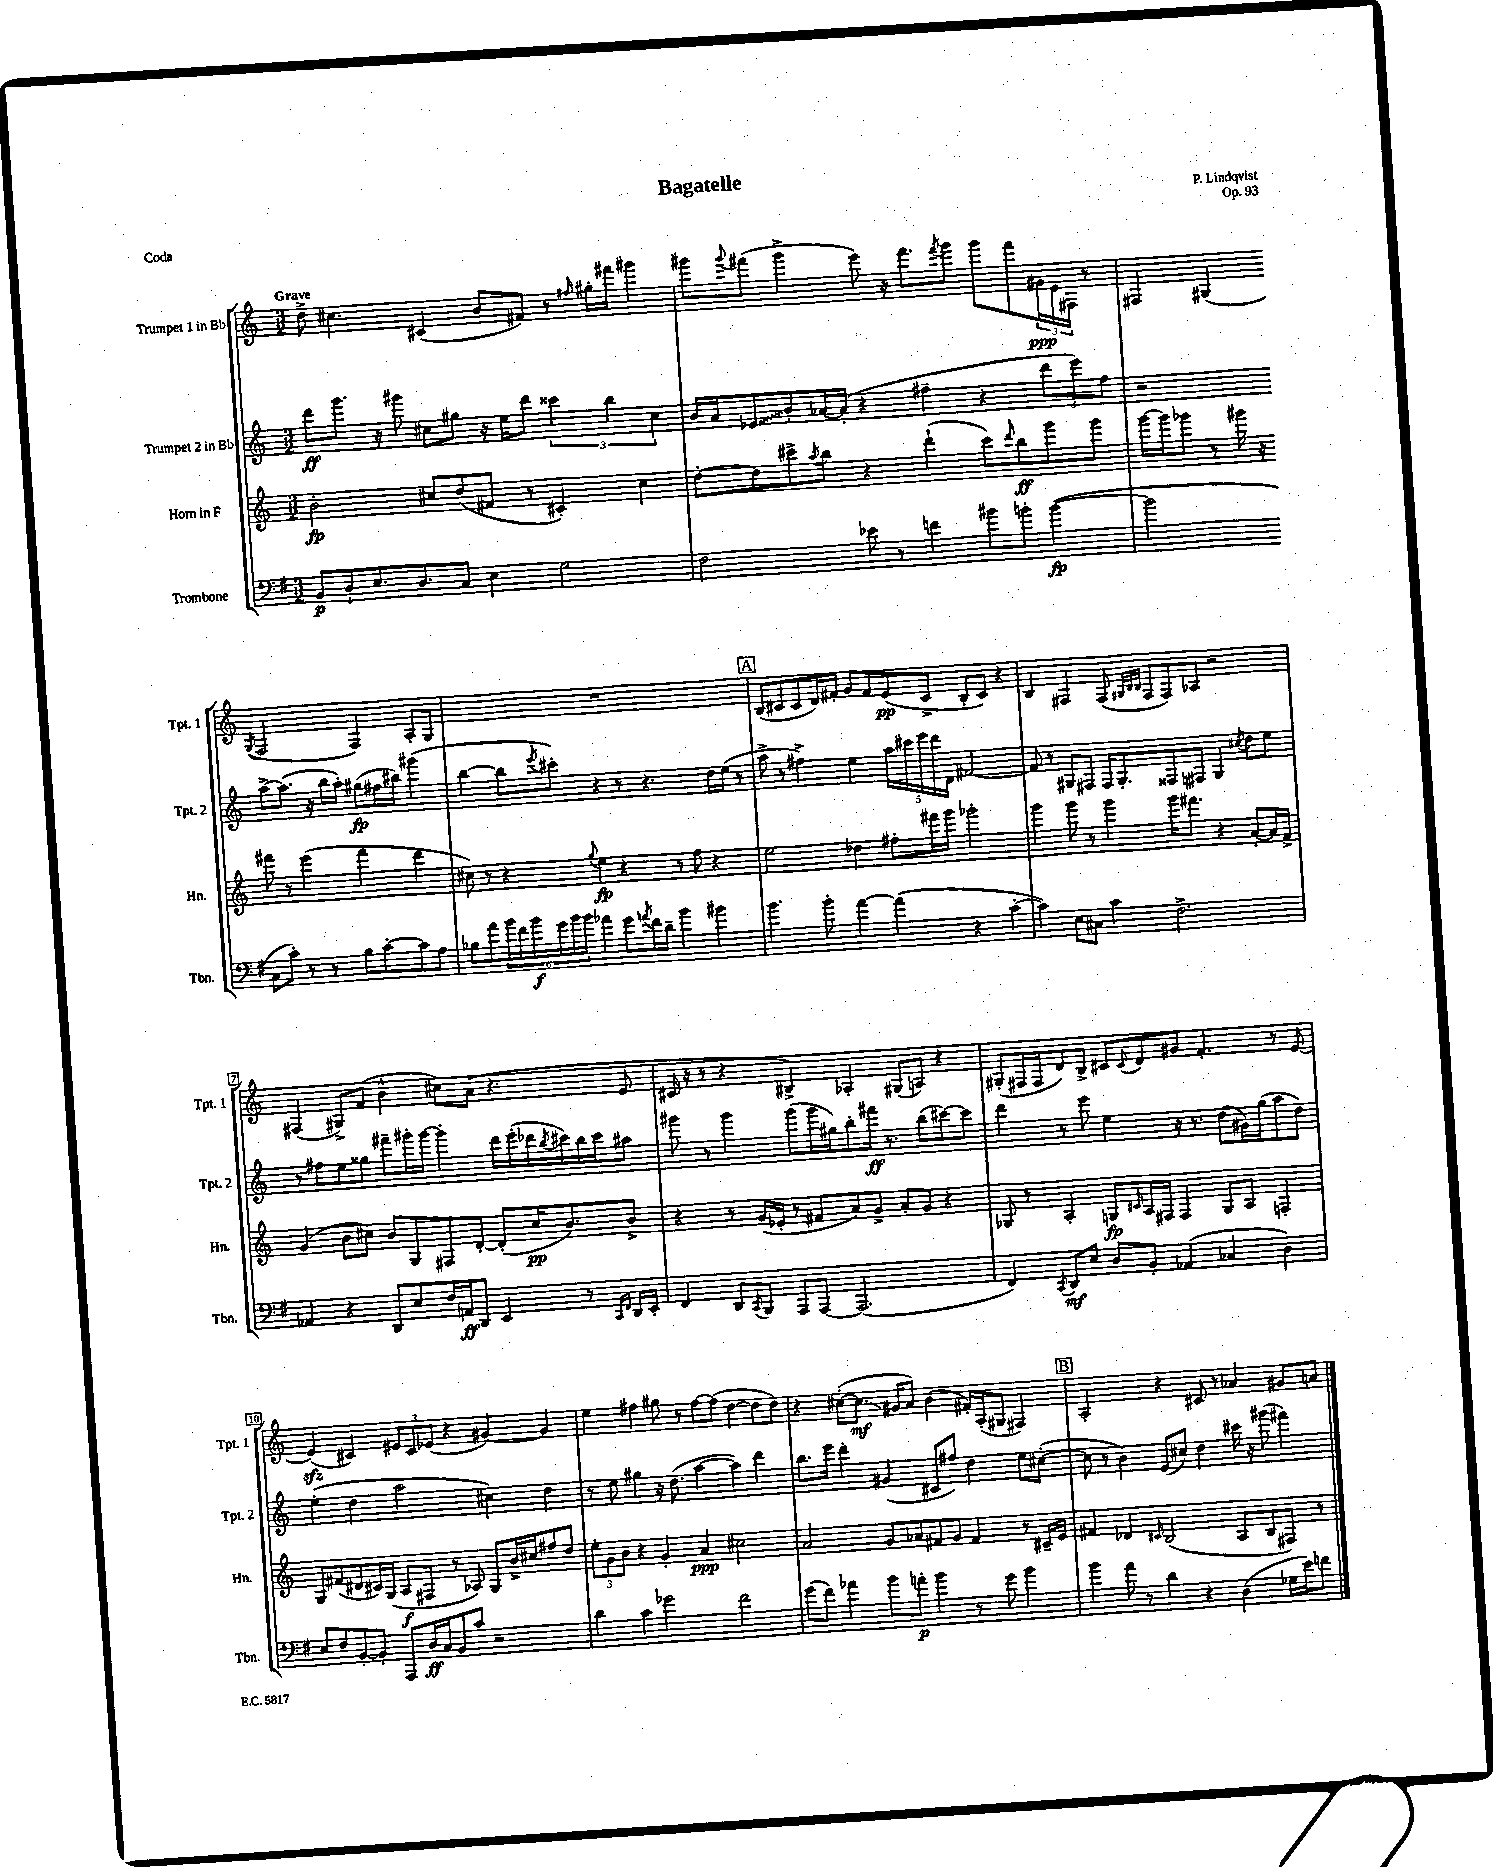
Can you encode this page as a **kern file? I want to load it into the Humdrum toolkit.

**kern	**kern	**kern	**kern
*staff4	*staff3	*staff2	*staff1
*clefF4	*clefG2	*clefG2	*clefG2
*k[f#]	*k[]	*k[]	*k[]
*M3/2	*M3/2	*M3/2	*M3/2
8BB/L	2b'\	8ddd\L	8dd^\
8D`/	.	8.ggg\J	4.cc#\
8.E/	.	.	.
.	.	16r	.
.	.	8ggg#\	.
8.D/	.	.	.
.	8cc#/L	8cc#\L	(4c#/
8C/J	(8dd/	8gg#\J	.
4E\	8f#/J	16r	8b/L
.	.	16ee\LK	.
.	8r	8ddd\J	8f#/J)
2G\	4c#'/)	6ccc##\	8r
.	.	.	16qqff#/
.	.	.	16gg#'\LL
.	.	6bb\	.
.	.	.	16fff#\JJ
.	4cc#\	.	4ggg#\
.	.	6cc#\	.
=	=	=	=
2F#\	[8dd'\L	16b/LL	8ggg#\L
.	.	16a/J	.
.	.	.	8qqggg#/
.	8dd\]	8e-/	(8fff#\J
.	8ccc#^\	8b'/	4ggg#^\
.	8qaa/	.	.
.	8bb\J	[16a-/L	.
.	.	(16a-'/]JJ	.
8e-\	4r	4r	8eee\)
8r	.	.	16r
.	.	.	8.fff#\L
4f\	(4ddd`\	4ff#~\	.
.	.	.	8qfff#/
.	.	.	8ggg#\J
8b#\L	8ccc#\L)	4r	8ggg#\L
.	16qqddd/	.	.
8b'\J	8bb\	.	8fff#\
([4b\	8ggg\	12ddd\L	24g#\L
.	.	.	24e\
.	.	12eee\)	24F#\JJ
.	8ggg\J	.	8r
.	.	12ff#\J	.
=	=	=	=
2b\]	[16ggg\LL	2r	4F#/
.	16ggg\]J	.	.
.	8ggg-\J	.	.
.	8r	.	(4G#/
.	16ggg#\	.	.
.	16r	.	.
.	.	.	8qG#/
8C\L	8fff#\	[8aa^\L	2F#/
8c'\J)	8r	(8.aa\]J	.
8r	(4eee\	.	.
.	.	16r	.
8r	.	16bb\LL	.
.	.	16aa'\JJ)	.
8B\L	4fff#\	(8gg#\L	4F#/)
[8c'\	.	16ff#\L	.
.	.	16bb#\JJ)	.
8c\]	4ddd\	(4ggg#\	8A'/L
8A\J	.	.	8G#/J
=	=	=	=
8B-\L	8cc#\)	[4bb\	1.r
8a\	8r	.	.
24b\L	4r	8bb\]L	.
24f#\	.	.	.
24b\	.	.	.
.	.	8qeee/	.
24g\	.	8ccc#'\J)	.
24b\	.	.	.
24b\JJ	.	.	.
.	8qqgg/	.	.
4a-\	4ee\	4r	.
8g\L	4r	8r	.
8qa/	.	.	.
16f#\L	.	4.r	.
16d~\JJ	.	.	.
4b\	8r	.	.
.	8ff\	.	.
4b#\	4r	16dd\LL	.
.	.	(16ee\JJ	.
.	.	8r	.
=	=	=	=
4.b\	2ee\	8aa^\	(8B/L
.	.	8r	8c#/
.	.	4ff#^\)	8c#/
8b'\	.	.	16d/L)
.	.	.	16f#'/JJ
[4a\	4dd-\	4ee\	8g/L
.	.	.	8f#/
(4a\]	8ff#'\L	20aa\LL	(8e/
.	.	20ccc#\	.
.	.	20eee\	.
.	16fff#\L	.	8c#^/J
.	.	20ddd\	.
.	16ggg\JJ	.	.
.	.	20d\JJ	.
4r	2ggg-'\	[2f#/	8B'/L
.	.	.	8c#/J)
[4c'\	.	.	4r
=	=	=	=
4c\])	4ggg\	8f#/]	4B/
.	.	8r	.
8E\L	8ggg\	8G#/L	4F#/
8C#\J	8r	8F#/J	.
4c\	4ggg\	16F#/LK	(8F#/
.	.	8.G#'/	.
.	.	.	32qqG#/LLL
.	.	.	32qqB/
.	.	.	32qqB/JJJ
.	.	.	8F#/L
2.F#^\	16ggg\LK	8F##/	8F#/)
.	8.fff#\J	.	.
.	.	8F#/J	8A-/J
.	4r	4G#/	2r
.	.	8qcc#/	.
.	[8a'/L	8dd\L	.
.	16a/]L	8ee\J	.
.	16f^/JJ	.	.
=	=	=	=
4AA-/	(4g/	8r	(4F#/
.	.	8ff#\L	.
4r	8b\L	8ee\	8G#^/L)
.	8cc#\J)	8gg##\J	(8f/J
8DD/L	8b/L	8fff#~\L	4b^^\
8E/	8G/	16ggg#'\L	.
.	.	[16ggg#\JJ	.
16F#/L	8F#/	4ggg#'\]	8cc#\L)
16AA/J	.	.	.
8DD/J	[8d'/J	.	(8a\J
4EE/	(8d'/]L	16ddd\LL	4.r
.	.	(16eee'\	.
.	16cc#/K	16ddd-\	.
.	.	8qbb/	.
.	8.b/)	16ccc#\)	.
8r	.	16bb\	.
.	.	16ccc#\J	.
16qqCC/LL	.	.	.
16qqFF#/JJ	.	.	.
16DD/LL	8b^/J	8aa#\J	8e/
16EE'/JJ	.	.	.
=	=	=	=
4FF#/	4r	8ggg#\	16c#/
.	.	.	16r
.	.	8r	8r
8DD/L	8r	4ggg#\	4r
8qCC/	.	.	.
8BBB/J	(16g/LL	.	.
.	16e-'/JJ	.	.
8AAA/L	8r	(8ggg#\L	4B#^/)
[8AAA/J	8f#/L	16ggg#\L	.
.	.	16gg#\J)	.
(2.AAA/]	8a/)	8bb'\	4A-'/
.	8g^/J	16fff#\Jk	.
.	.	8.r	.
.	8a'/L	.	(8G#/L
.	8g/J	(8bb\L	8A/J)
.	4r	[8ccc#\)	4r
.	.	8ccc#\]J	.
=	=	=	=
4FF#/)	8G-/	4ddd\	(8G#'/L
.	8r	.	16F#/L
.	.	.	16F#/J
8qCC/	.	.	.
8DD/L	4A'/	8r	8d/)
8E/J	.	8eee\	8B^/J
8D/L	8G/L	4ee\	8c#/L
.	16qqc#/	.	8qqc#/
8BB'/J	16A/L	.	8d/
.	16F#/JJ	.	.
(4AA-/	4F#/	16r	8g#/J
.	.	8.r	.
.	.	.	4.f'/
4C-/	8G/L	(8dd\L	.
.	8A/J	16g#\L)	.
.	.	(16gg\J	.
4D\)	4F'/	8aa\	8r
.	.	8dd\J)	[8e/
=	=	=	=
8E/L	8G/L	(4ee'\	(4e/]
8F#/	(8f#/	.	.
[8BB'/	8d#/	4dd\	4c#/)
8BB'/]J	16c#/L)	.	.
.	(16G/JJ	.	.
8AAA/L	8A/L	2aa\	12e#/L
.	.	.	12c#/
16D/L	8F#/J	.	.
.	.	.	(12e-/J
16C/J	.	.	.
8BB/	8r	.	4r
8c/J	8A-/)	.	.
2r	8G/L	4cc#\)	[4g#/)
.	16b^/L	.	.
.	16cc#/J	.	.
.	8ff#/	4dd\	4g#/]
.	8dd/J	.	.
=	=	=	=
4d\	12ee'\L	8r	4ee\
.	12g\	.	.
.	.	8ee\	.
.	12b\J	.	.
4c\	4r	4gg#\	4ff#\
2g-\	4g'/	16r	8gg#\
.	.	(8.dd\	.
.	.	.	8r
.	4a/	[4aa\	[8ff#\L
.	.	.	(8ff#\]J
2f#\	2cc#\	4aa\])	[4dd\
.	.	4ddd\	8dd\]L
.	.	.	8dd\J)
=	=	=	=
(8g\L	2a/	8.bb\L	4r
8f#\J)	.	.	.
.	.	16eee\Jk	.
4a-\	.	4ddd'\	([8cc#'\L
.	.	.	8.cc#\]J
8b\L	8g/L	(4g#/	.
.	.	.	16g#/LK
8a'\J	8a-/	.	8a/J)
4b\	8f#/	8c#/L	(4b\
.	8g/J	8ff#/J)	.
8r	4f#/	4dd\	16f#'/LL)
.	.	.	(16A'/J
8g\	.	.	8G#/J
4b\	8r	8ee\L	4F#/)
.	16c#~/LL	([8cc#'\J	.
.	16e/JJ	.	.
=	=	=	=
4b\	4f#/	8cc#\]	2A'/
.	.	8r	.
8a\	4d-/	4b\)	.
8r	.	.	.
.	16qqc#/	.	.
4d\	(2B/	(8e/L	4r
.	.	8cc#/J)	.
4r	.	4dd\	8c#/
.	.	.	8r
(4D\	8A/L	16ccc#\	4a-/
.	.	16r	.
.	8B/	(8ggg#\	.
16G-\LL	8F#/J)	4fff#\)	8g#/L
16e\J)	.	.	.
8f\J	8r	.	8a/J
==	==	==	==
*-	*-	*-	*-
